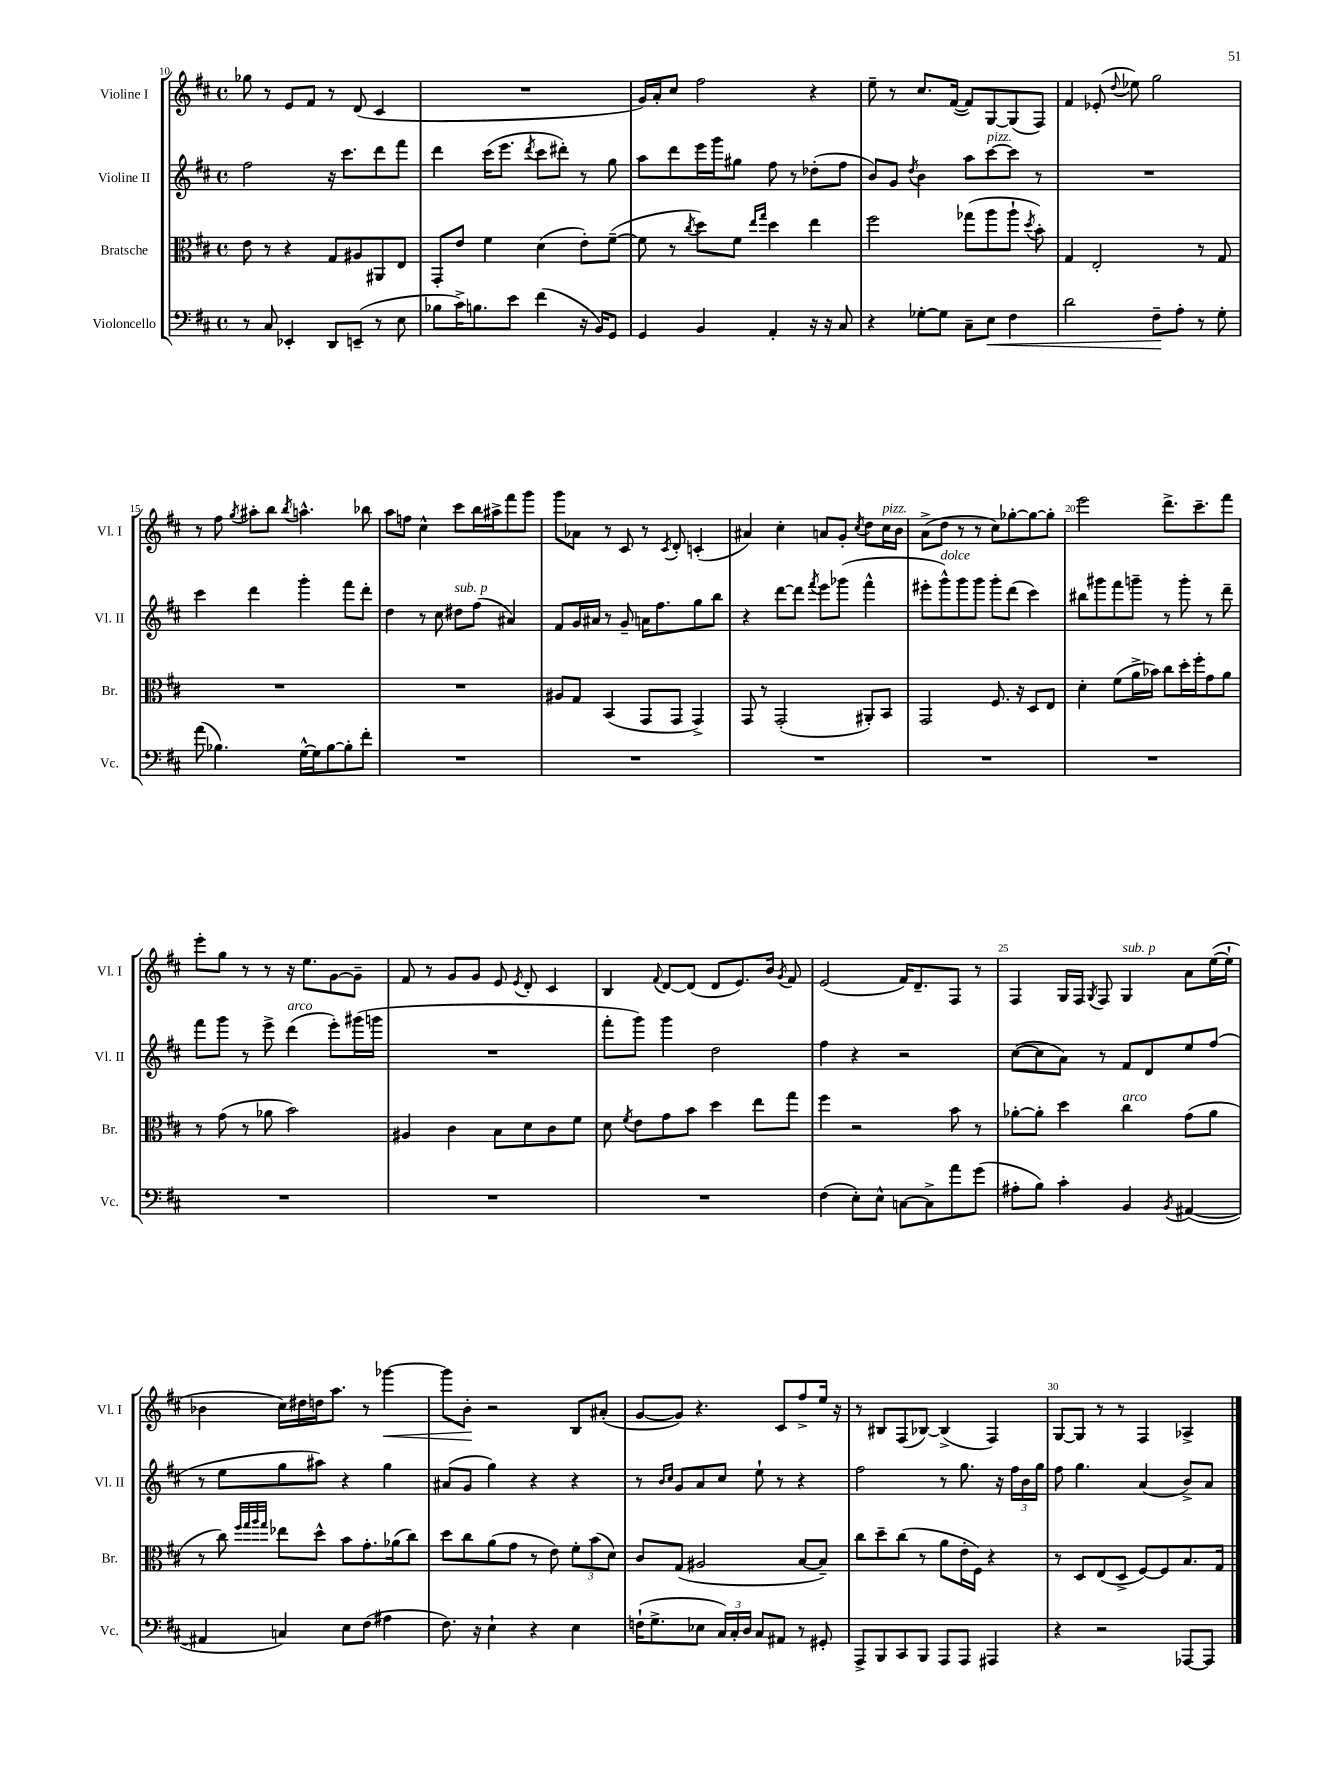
<<
\new StaffGroup <<
\new Staff = "s0" \with { instrumentName = "Violine I" shortInstrumentName = "Vl. I" } {
    \clef treble \key d \major \defaultTimeSignature \time 4/4
    \autoBeamOff ges''8 r8 e'8[ fis'8] r8 d'8( cis'4 |
    R1 |
    g'16[) a'16-. cis''8] fis''2 r4 |
    e''8-- r8 cis''8.[ fis'16]~( fis'8[) g8~ g8( fis8]) |
    fis'4 ees'8-.( \appoggiatura { d''8 } ees''8) g''2 |
    r8 fis''8 \acciaccatura { g''8 } ais''8[-. b''8] \acciaccatura { b''8 } a''4.-^ bes''8 |
    a''8[ f''8] cis''4-^ cis'''8[ b''16 ais''16-> fis'''8 g'''8] |
    g'''8[ aes'8] r8 cis'8 r8 \acciaccatura { cis'8 } d'8-. c'4-.( |
    ais'4) cis''4-. a'8[ g'8]-. \acciaccatura { cis''8 } d''8[ cis''16^\markup { \italic "pizz." } b'16] |
    a'8[->( d''8] r8 r8 cis''8[) ges''8~-. ges''8~ ges''8]-. |
    e'''2 d'''8.[-> cis'''8.-- fis'''8] |
    e'''8[-. g''8] r8 r8 r16 e''8.[ g'8~ g'8]-- |
    fis'8 r8 g'8[ g'8] e'8 \acciaccatura { e'8 } d'8-. cis'4 |
    b4 \appoggiatura { fis'8 } d'8[~ d'8]( d'8[ e'8.) b'16] \acciaccatura { g'8 } fis'8 |
    e'2( fis'16[) d'8.-- fis8] r8 |
    fis4 g16[ fis16] \acciaccatura { g8 } fis8 g4^\markup { \italic "sub. p" } a'8[ e''16~( e''16]-! |
    bes'4 cis''16[) dis''16 d''16 a''8.] r8 ges'''4~\< |
    ges'''8[ b'8]-.\! r2 b8[ ais'8]-.( |
    g'8[~ g'8]) r4. cis'8[ fis''8-> e''16] r16 |
    r8 bis8[ fis8( bes8]~) bes4->( fis4) |
    g8[~ g8] r8 r8 fis4 aes4-> \bar "|." |
}
\new Staff = "s1" \with { instrumentName = "Violine II" shortInstrumentName = "Vl. II" } {
    \clef treble \key d \major \defaultTimeSignature \time 4/4
    \autoBeamOff fis''2 r16 cis'''8.[ d'''8 fis'''8] |
    d'''4 cis'''16[( e'''8.] \acciaccatura { d'''8 } cis'''8[ dis'''8]-.) r8 g''8 |
    a''8[ d'''8 e'''16 g'''16 gis''8] fis''8 r8 des''8[-.( fis''8] |
    b'8[) g'8] \acciaccatura { d''8 } b'4 a''8[ cis'''8~^\markup { \italic "pizz." } cis'''8] r8 |
    R1 |
    cis'''4 d'''4 g'''4-. fis'''8[ d'''8]-. |
    d''4 r8 cis''8 dis''8[^\markup { \italic "sub. p" } fis''8]( ais'4) |
    fis'8[ g'16 ais'16] r8 g'8-- a'16[ fis''8. g''8 b''8] |
    r4 d'''8[~ d'''8] \acciaccatura { fis'''8 } e'''8[ ges'''8]( fis'''4-^ |
    eis'''8[-. g'''8-^^\markup { \italic "dolce" }) g'''8 g'''8] g'''8[-. d'''8]( cis'''4) |
    bis''8[ gis'''8 fis'''8 g'''8]-- r8 g'''8-. r8 d'''8-- |
    fis'''8[ g'''8] r8 e'''8-> d'''4^\markup { \italic "arco" }( e'''8[-.) gis'''16( g'''16] |
    R1 |
    fis'''8[-. g'''8]) g'''4 d''2 |
    fis''4 r4 r2 |
    cis''8[~( cis''8 a'8]) r8 fis'8[ d'8 e''8 fis''8]( |
    r8 e''8[ g''8 ais''8]) r4 g''4 |
    ais'8[( g'8] g''4) r4 r4 |
    r8 \grace { b'16[ cis''16] } g'8[ a'8 cis''8] e''8-! r8 r4 |
    fis''2 r8 g''8. r16 \tuplet 3/2 { fis''16[ b'16 g''16] } |
    fis''8 g''4. a'4( b'8[->) a'8] \bar "|." |
}
\new Staff = "s2" \with { instrumentName = "Bratsche" shortInstrumentName = "Br." } {
    \clef alto \key d \major \defaultTimeSignature \time 4/4
    \autoBeamOff e'8 r8 r4 g8[ ais8 ais,8 e8] |
    g,8[-. e'8] fis'4 d'4( e'8[-.) fis'8]~--( |
    fis'8 r8 \acciaccatura { cis''8 } d''8[) fis'8] \grace { e''16[ g''16] } d''4 e''4 |
    fis''2 ges''8[( a''8 a''8]-! \acciaccatura { d''8 } b'8-.) |
    g4 e2-. r8 g8 |
    R1 |
    R1 |
    ais8[ g8] b,4( g,8[ g,8] g,4->) |
    g,8 r8 g,2-.( ais,8[-.) b,8] |
    g,2 fis8. r16 d8[ e8] |
    d'4-. fis'8[( a'16-> bes'16]) cis''8[ d''16-. fis''16-. g'8 a'8] |
    r8 g'8( r8 aes'8 b'2) |
    ais4 cis'4 b8[ d'8 cis'8 fis'8] |
    d'8 \acciaccatura { fis'8 } e'8[ g'8 b'8] d''4 e''8[ g''8] |
    fis''4 r2 b'8 r8 |
    aes'8[~-. aes'8]-. d''4 cis''4^\markup { \italic "arco" } g'8[( aes'8] |
    r8 cis''8) \grace { fis''32[ g''32 a''32 g''32] } ees''8[ d''8]-^ b'8[ g'8.-. aes'16( cis''8]) |
    d''8[ cis''8 a'8( g'8] r8 e'8) \tuplet 3/2 { fis'8[-. b'8( d'8]) } |
    cis'8[ g8]( ais2 b8[~ b8]--) |
    cis''8[ d''8-- cis''8]( r8 a'8[ e'16-. fis16]) r4 |
    r8 d8[ e8( d8]-> fis8[~) fis8 b8. g16] \bar "|." |
}
\new Staff = "s3" \with { instrumentName = "Violoncello" shortInstrumentName = "Vc." } {
    \clef bass \key d \major \defaultTimeSignature \time 4/4
    \autoBeamOff r8 cis8 ees,4-. d,8[ e,8]--( r8 e8 |
    bes8[ cis'16->) b8. e'8] fis'4( r16 b,16[) g,8] |
    g,4 b,4 a,4-. r16 r16 cis8 |
    r4 ges8[~-. ges8] cis8[-- e8]\< fis4 |
    d'2 fis8[--\! a8]-. r8 g8-. |
    a'8( bes4.) g16[~-^ g16 bes8~ bes8-. fis'8]-. |
    R1 |
    R1 |
    R1 |
    R1 |
    R1 |
    R1 |
    R1 |
    R1 |
    fis4( e8[-.) e8]-^ c8[~ c8-> a'8 g'8]( |
    ais8[-. b8]) cis'4-. b,4 \acciaccatura { b,8 } ais,4~( |
    ais,4 c4) e8[ fis8]( ais4 |
    fis8.) r16 e4-! r4 e4 |
    f16[-!( g8.-> ees8] \tuplet 3/2 { cis16[) cis16-. d16] } cis8[ ais,8] r8 gis,8-. |
    a,,8[-> b,,8 cis,8 b,,8] a,,8[ a,,8] ais,,4 |
    r4 r2 aes,,8[~ aes,,8] \bar "|." |
}
>>
>>
\layout { \context { \Score currentBarNumber = #10 \override BarNumber.break-visibility = ##(#f #t #t) barNumberVisibility = #(every-nth-bar-number-visible 5) } }
